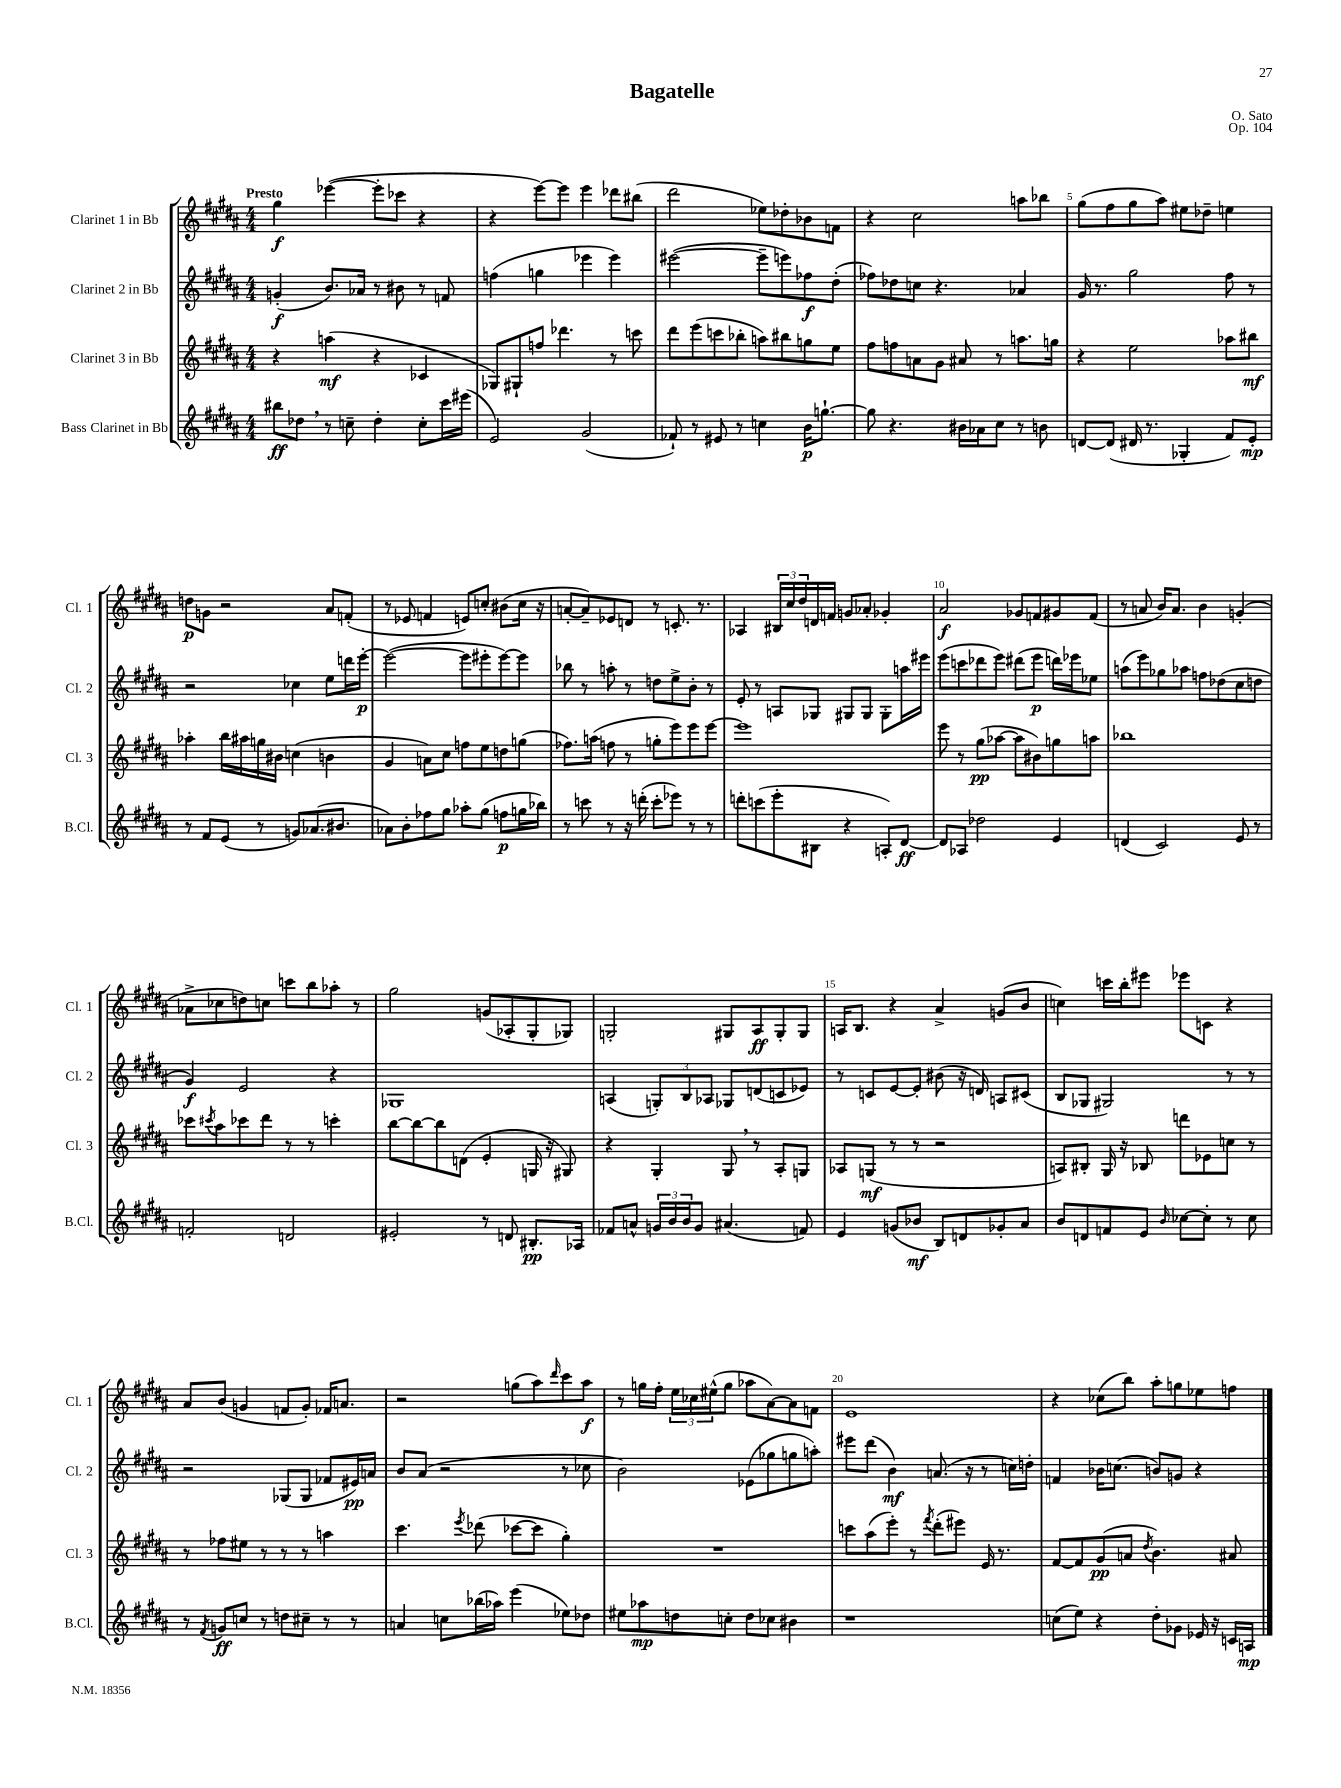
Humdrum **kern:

**kern	**kern	**kern	**kern
*staff4	*staff3	*staff2	*staff1
*clefG2	*clefG2	*clefG2	*clefG2
*k[f#c#g#d#a#]	*k[f#c#g#d#a#]	*k[f#c#g#d#a#]	*k[f#c#g#d#a#]
*M4/4	*M4/4	*M4/4	*M4/4
8bb#	4r	(4g'	4gg#
8dd-	.	.	.
8r	(4aa	8.b)	([4eee-
8cc~	.	.	.
.	.	16a-	.
4dd-'	4r	8r	8eee-']
.	.	8b#	8ccc-
8cc'	4c-	8r	4r
16ccc#	.	8f	.
(16eee#	.	.	.
=	=	=	=
2e)	8G-)	(4ff	4r
.	8G#`	.	.
.	8ff	4gg	[8eee)
.	4.ddd-	.	8eee]
(2g#	.	4eee-	4eee
.	8r	4eee-)	8ddd-
.	8ccc	.	(8bb#
=	=	=	=
8f-`)	8ddd#	([2eee#	2ddd#
8r	(8eee	.	.
8e#	8ccc	.	.
8r	8bb-'	.	.
4cc	8aa)	8eee#~]	8ee-)
.	8bb#	8eee)	8dd-'
16b	8gg	8ff-	8b-
[8.gg`	.	.	.
.	8ee	(8dd#'	8f
=	=	=	=
8gg]	8ff#	8ff-)	4r
4.r	8ff	8dd-	.
.	8a	8cc	2cc#
.	8g#	4.r	.
16b#	8a#	.	.
16a-	.	.	.
8cc#	8r	.	.
8r	8.aa	4a-	8aa
8b	.	.	8bb-
.	16gg	.	.
=	=	=	=
[8d	4r	16g#	(8gg#
.	.	8.r	.
(8d]	.	.	8ff#
16d#	2ee	2gg#	8gg#
8.r	.	.	.
.	.	.	8aa#)
4G-'	.	.	8ee#
.	.	.	8dd-~
8f#)	8aa-	8ff#	4ee
8e'	8bb#	8r	.
=	=	=	=
8r	4aa-'	2r	8dd
8f#	.	.	8g
(8e	16bb	.	2r
.	16aa#	.	.
8r	16gg	.	.
.	16b#	.	.
8g)	(4cc	4cc-	.
(8.a-	.	.	.
.	4b	8ee	8a#
8.b#	.	.	.
.	.	16ddd	(8f'
.	.	[16eee'	.
=	=	=	=
8a-)	4g#	(2eee_	8r
8b'	.	.	8e-
8ff-	8a)	.	4f
8gg#	8cc#	.	.
8aa-'	8ff	8eee]	8e)
(8gg#	8ee	8eee#'	8cc'
8ff	8dd	[8eee#)	(8b#
16gg	(8gg	8eee#]	16cc
16bb-)	.	.	16r
=	=	=	=
8r	8.ff-)	8bb-	[8a'
8ccc	.	8r	8a~])
.	(16aa	.	.
8r	8ff	8aa'	8e-
16r	8r	8r	8d
(16ddd'	.	.	.
8ccc'	8gg'	8dd	8r
8eee-)	8eee)	8ee^	8.c'
8r	8eee	8b'	.
.	.	.	8.r
8r	[8eee	8r	.
=	=	=	=
8ddd'	1eee]	8e'	4A-
(8ccc	.	8r	.
8eee'	.	8A	24B#
.	.	.	24cc#
.	.	.	24dd#
8B#	.	8G-	16d
.	.	.	16f
4r	.	8G#	8g
.	.	8G#	8a-'
8A')	.	8G#'	4g-'
[8d#	.	16aa	.
.	.	16eee#	.
=	=	=	=
8d#]	8eee	(8eee	2a#
8A-	8r	8ccc	.
2dd-	(8gg#	8ddd-	.
.	[8aa-	8eee)	.
.	8aa-]	(8ddd#	8g-
.	8b#)	8eee	8f
4e	8gg	16ddd)	8g#
.	.	16eee-	.
.	8aa	8ee-	(8f
=	=	=	=
(4d	1bb-	(8aa	8r
.	.	8eee)	8a
2c#)	.	8gg-	16b)
.	.	.	8.a
.	.	8aa-	.
.	.	8ff	4b
.	.	(8dd-	.
8e	.	8cc#	(4g'
8r	.	8dd	.
=	=	=	=
2f'	8ccc-	4g#)	8a-^
.	8qccc#	.	.
.	8aa#	.	8cc-
.	8ccc-	2e	8dd)
.	8ddd#	.	8cc
2d	8r	.	8ccc
.	8r	.	8bb
.	4ccc'	4r	8aa-'
.	.	.	8r
=	=	=	=
2e#'	[8bb	1G-	2gg#
.	8bb_	.	.
.	8bb]	.	.
.	(8d	.	.
8r	4e'	.	(8g
8d	.	.	8A-'
8.B#'	16G	.	8G#'
.	16r	.	.
.	8G#)	.	8G-)
16A-	.	.	.
=	=	=	=
8f-	4r	(4A	2G'
8a^^	.	.	.
24g	4G#'	12G')	.
24b	.	.	.
24b	.	12B	.
8g	.	.	.
.	.	12A-	.
(4.a#	8G#	8G-	8G#
.	8r	(8d	8A#
.	8A#'	8c	8G#'
8f)	8G	8e-)	8G#
=	=	=	=
4e	8A-	8r	16A
.	.	.	8.B
.	(8G	8c	.
(8g	8r	[8e	4r
8b-	8r	8e']	.
8B)	2r	(8b#	4a#^
8d	.	16r	.
.	.	16d)	.
8g-'	.	8A	(8g
8a#	.	(8c#	8b
=	=	=	=
8b	8A)	8B	4cc)
8d	8B#'	8G-	.
8f	16G#	2G#)	16ccc
.	16r	.	16bb'
8e	8B-	.	8eee#
16qqb	.	.	.
[8cc-	8ddd	.	8eee-
8cc-']	8e-	.	8c
8r	8cc	8r	4r
8cc-	8r	8r	.
=	=	=	=
8r	8r	2r	8a#
8qf#	.	.	.
8g	8ff-	.	(8b
8cc	8ee#	.	4g
8r	8r	.	.
8dd	8r	(8G-	8f
8cc#~	8r	8G-	8g')
8r	4aa	8f-	16f-
.	.	.	8.a
8r	.	16e#)	.
.	.	16a	.
=	=	=	=
4a	4.ccc#	8b	2r
.	.	(8a#	.
8cc	.	2r	.
.	8qeee	.	.
(16bb-	(8ddd-	.	.
16aa-)	.	.	.
(4eee	[8ccc-	.	(8gg
.	8ccc-]	.	8aa#)
.	.	.	16qqddd#
8ee-)	4gg#')	8r	8ccc#
8dd-	.	8cc-	8aa#
=	=	=	=
8ee#	1r	2b)	8r
8aa-	.	.	16gg
.	.	.	16ff#'
8dd	.	.	24ee
.	.	.	24cc-
.	.	.	(24ee#^^
8cc'	.	.	8gg
8dd	.	(8e-	8aa-
8cc-	.	8gg-	[8a#)
4b#	.	8gg	8a#]
.	.	8aa')	8f
=	=	=	=
1r	8ccc	8eee#	1e
.	(8aa#	(8ddd#	.
.	8eee')	4b)	.
.	8r	.	.
.	8qfff#	.	.
.	(8ddd#'	(8.a	.
.	8eee#)	.	.
.	.	16r	.
.	16e	8r	.
.	8.r	.	.
.	.	16cc)	.
.	.	16dd'	.
=	=	=	=
(8cc	[8f#	4f	4r
8ee)	8f#]	.	.
4r	(8g#	16b-	(8cc-
.	.	(8.cc	.
.	8a	.	8bb)
.	8qdd#	.	.
8dd#'	4.b)	8b)	8aa#'
8g-	.	8g	8gg
16e-	.	4r	8ee-
16r	.	.	.
16c	8a#	.	8ff
16A	.	.	.
==	==	==	==
*-	*-	*-	*-
